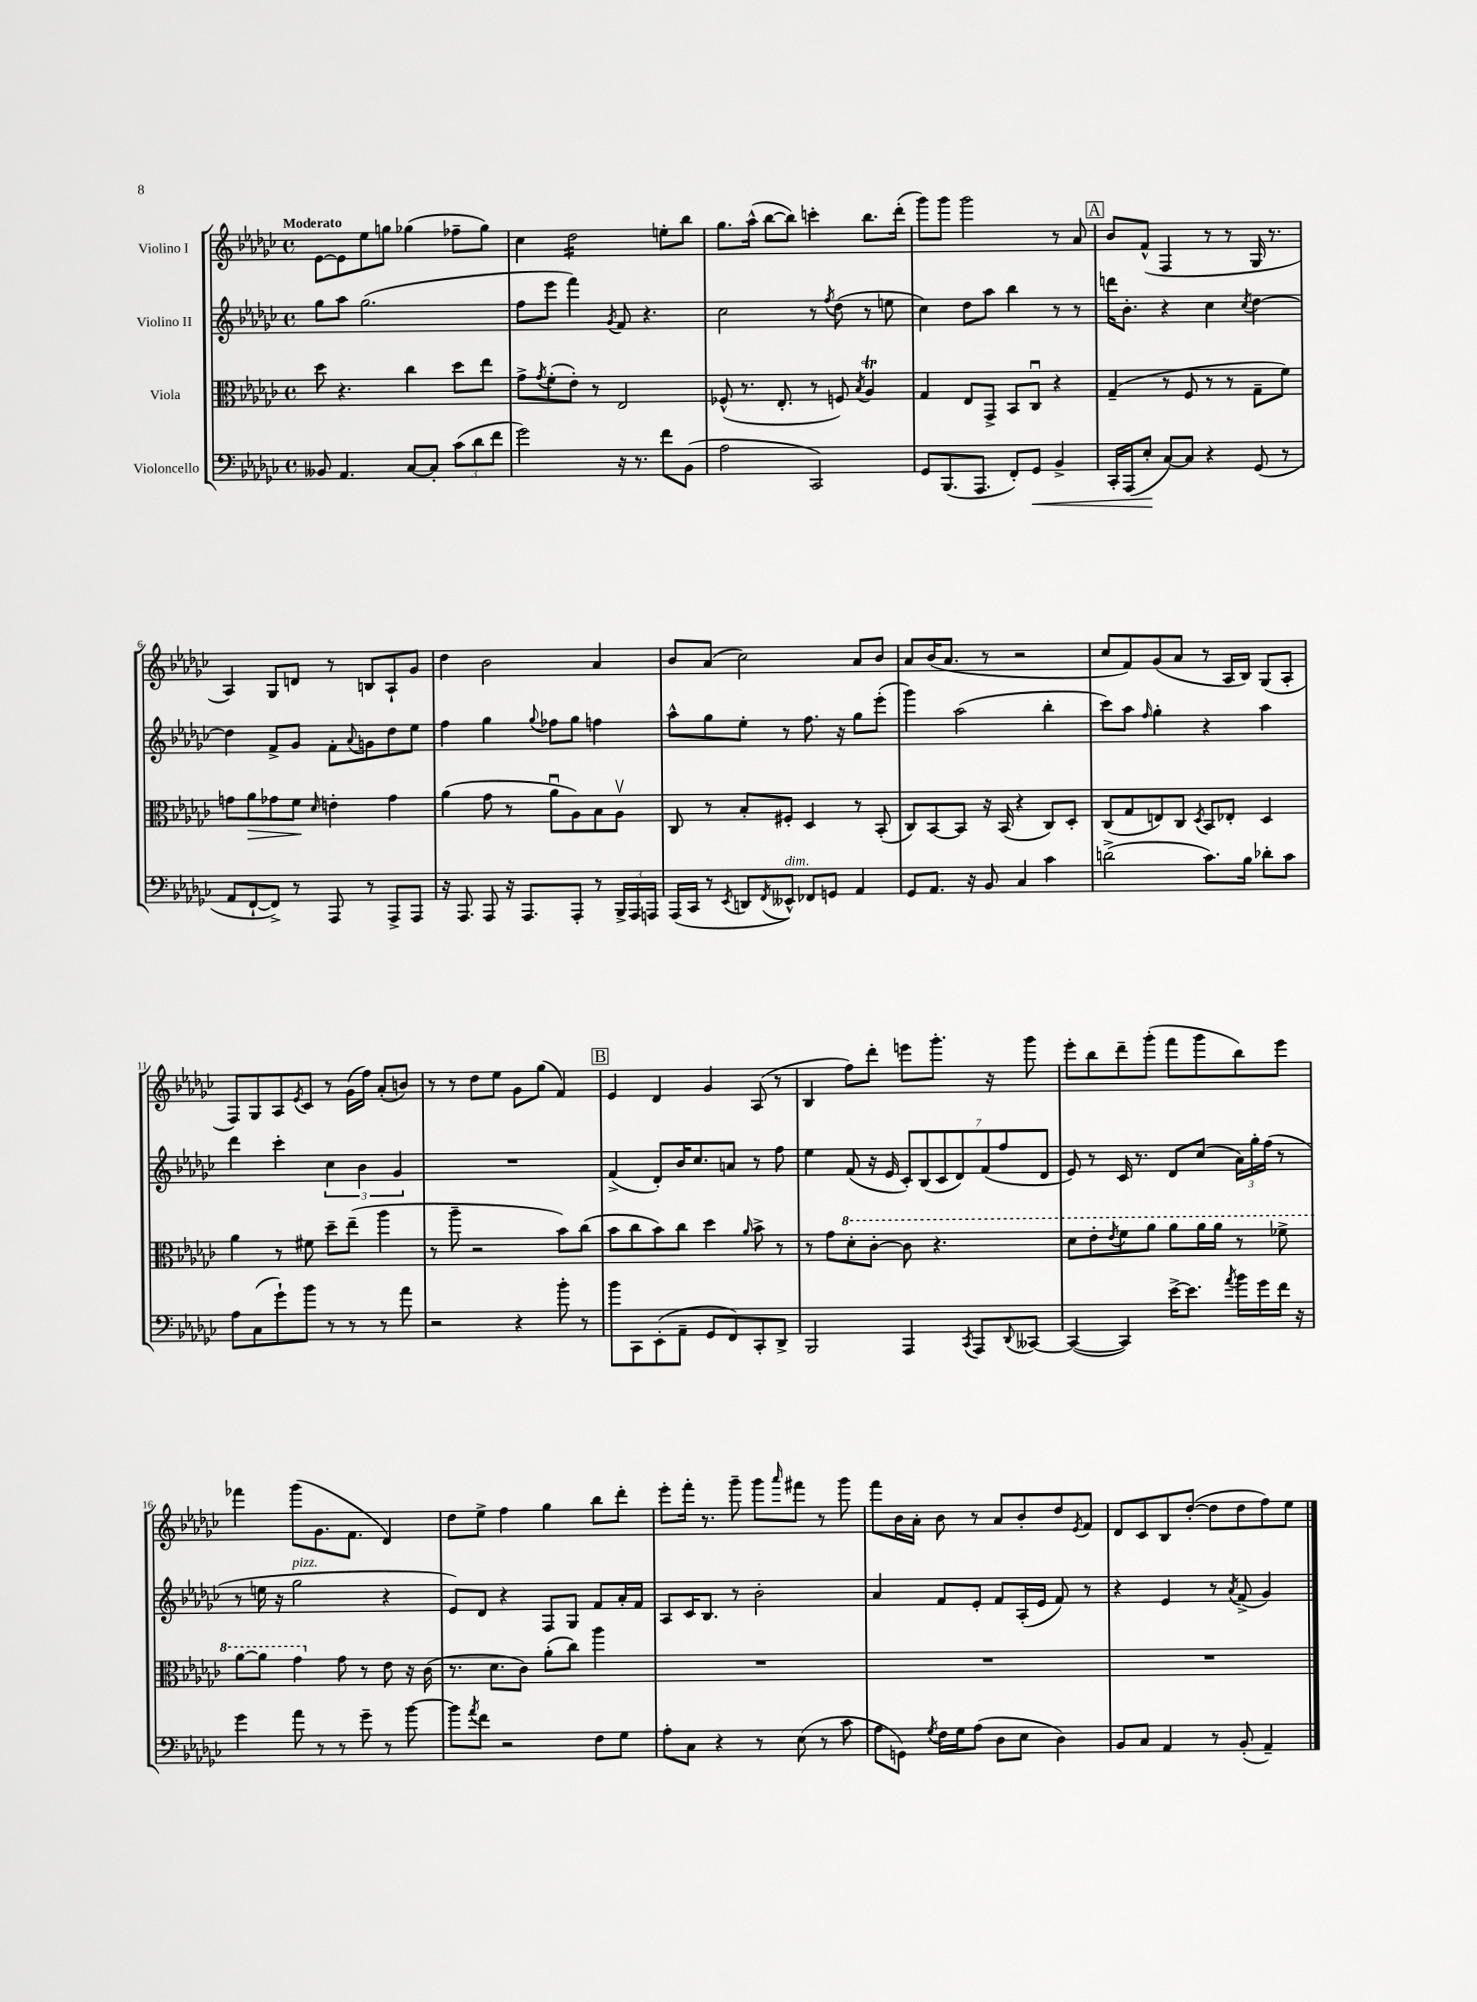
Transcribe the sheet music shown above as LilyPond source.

<<
\new StaffGroup <<
\new Staff = "s0" \with { instrumentName = "Violino I" } {
    \clef treble \key ges \major \defaultTimeSignature \time 4/4 \tempo "Moderato"
    ees'8~ ees'8 ees''8 g''8 ges''4( fes''8-- ges''8) |
    ces''4 des''2:16 e''8-. bes''8 |
    ges''8. aes''16-^( bes''8~ bes''8) c'''4-. bes''8. des'''16-.( |
    ges'''8) ges'''8 ges'''2 r8 aes'8 |
    \mark \markup { \box "A" } bes'8 f'8-^( f4 r8 r8 ges16 r8. |
    aes4) ges8 d'8 r8 b8 aes8-! ges'8 |
    des''4 bes'2 aes'4 |
    bes'8 aes'8( ces''2) aes'8 bes'8 |
    aes'8 bes'16( aes'8. r8 r2 |
    ces''8 f'8) ges'8( aes'8 r8 aes16 bes16) ges8( aes8-. |
    f8) ges8 aes8 \acciaccatura { ees'8 } ces'8 r8 ges'16( f''16) aes'8-.( b'8) |
    r8 r8 des''8 ees''8 ges'8 ges''8( f'4) |
    \mark \markup { \box "B" } ees'4 des'4 ges'4 aes8( r8 |
    bes4 f''8) des'''8-. e'''8 ges'''8.-. r16 ges'''8 |
    ees'''8-. bes''8 des'''8-- ges'''8-.( f'''8 ges'''8 bes''8) ees'''8 |
    fes'''4 ges'''8( ges'8. f'8. des'4) |
    des''8 ees''8-> f''4 ges''4 bes''8 des'''8-. |
    ees'''8-. f'''16-. r8. ges'''8-- ges'''8 \grace { aes'''16 } fis'''8 r8 ges'''8 |
    f'''8 bes'16 aes'16-. bes'8 r8 aes'8 bes'8-. des''8 \acciaccatura { ees'8 } f'8 |
    des'8 ces'8 bes8 des''8~-.( des''8 des''8 f''8) ees''8 \bar "|." |
}
\new Staff = "s1" \with { instrumentName = "Violino II" } {
    \clef treble \key ges \major \defaultTimeSignature \time 4/4
    ges''8 aes''8 ges''2.( |
    f''8 ees'''8 f'''4) \acciaccatura { ges'8 } f'8 r4. |
    ces''2 r8 \acciaccatura { f''8 } des''8( r8 e''8 |
    ces''4) des''8 aes''8 bes''4 r8 r8 |
    \mark \markup { \box "A" } d'''16 bes'8.-. r4 ces''4 \acciaccatura { ces''8 } des''4~ |
    des''4 f'8-> ges'8 f'8-. \appoggiatura { aes'8 } g'8 des''8 ees''8 |
    f''4 ges''4 \appoggiatura { ges''8 } fes''8 ges''8 f''4 |
    aes''8-^ ges''8 ees''8-. r8 f''8. r16 ges''8 ees'''8-.( |
    ges'''4) aes''2( bes''4-. |
    ces'''8) aes''8 \grace { f''16 } ges''4-. r4 aes''4 |
    des'''4 ces'''4-. \tuplet 3/2 { ces''4 bes'4 ges'4 } |
    R1 |
    \mark \markup { \box "B" } f'4->( des'8-.) bes'16 ces''8. a'8 r8 f''8 |
    ees''4 f'8( r16 ees'16 \tuplet 7/4 { ces'8-.) bes8( ces'8 des'8) f'8( f''8 des'8 } |
    ees'8) r8 ces'16 r8. des'8 ces''8( \tuplet 3/2 { aes'16) ges''16-. f''16( } r8 |
    r8 e''16 r16 ges''2^\markup { \italic "pizz." } r4 |
    ees'8) des'8 r4 f8 ges8 f'8 aes'16-. f'16 |
    aes8 ces'16 bes8. r8 bes'2-. |
    aes'4 f'8 ees'8-. f'8 aes16-.( ees'16 f'8) r8 |
    r4 ees'4 r8 \acciaccatura { aes'8 } f'8->( ges'4) \bar "|." |
}
\new Staff = "s2" \with { instrumentName = "Viola" } {
    \clef alto \key ges \major \defaultTimeSignature \time 4/4
    des''8 r4. ces''4 des''8 ees''8 |
    ges'8-> \acciaccatura { ges'8 } f'8-.( ees'8-.) r8 ees2 |
    fes8-^( r8. ees8.-. r8 f8) \acciaccatura { bes8 } aes4\trill |
    ges4 ees8 ges,8-> bes,8 ces8\downbow r4 |
    \mark \markup { \box "A" } ges4--( r8 f8 r8 r8 ges8-- f'8) |
    g'8 aes'8\> ges'8 f'8\! \grace { des'16 } e'4-. ges'4 |
    aes'4( ges'8 r8 aes'8\downbow aes8) bes8 aes8\upbow |
    ces8 r8 bes8-. fis8-. des4 r8 bes,8-.( |
    ces8) bes,8~ bes,8 r16 bes,16( r4 ces8) des8-. |
    ces8( ges8 e8) ces8 \acciaccatura { des8 } bes,8 ees8-. des4 |
    aes'4 r8 fis'8 des''8-- ees''8--( aes''4 |
    r8 aes''8-- r2 bes'8) ces''8( |
    \mark \markup { \box "B" } bes'8 ces''8 bes'8) ces''8 des''4 \grace { aes'16 } bes'8-> r8 |
    r8 ges'8 \ottava #1 des''8-. ces''8~-. ces''8 r4. |
    des''8 ees''8-. \acciaccatura { ees''8 } f''8 aes''8 aes''8 aes''16 aes''16 r8 fes''8-> |
    aes''8~ aes''8 ges''4 \ottava #0 ges'8 r8 ees'8 r16 ces'16( |
    r8. des'8. ces'8) aes'8-.( ces''8) aes''4 |
    R1 |
    R1 |
    R1 \bar "|." |
}
\new Staff = "s3" \with { instrumentName = "Violoncello" } {
    \clef bass \key ges \major \defaultTimeSignature \time 4/4
    beses,8 aes,4. ces8~ ces8-. \tuplet 3/2 { ces'8( des'8 f'8 } |
    ges'2) r16 r8. f'8 bes,8( |
    aes2 ces,2) |
    ges,8 bes,,8.( aes,,8. f,8-.) ges,8\< bes,4-> |
    \mark \markup { \box "A" } ces,16-. aes,,16( ees8-.\! ces8~) ces8 r4 ges,8( r8 |
    aes,8 f,8~-! f,8->) r8 aes,,8 r8 aes,,8-> aes,,8 |
    r16 aes,,8. aes,,8 r16 aes,,8. aes,,8-. r8 \tuplet 3/2 { bes,,16-> aes,,16 a,,16 } |
    aes,,16( ces,16 r8 \acciaccatura { ees,8 } d,8 \acciaccatura { f,8 } eeses,8-^^\markup { \italic "dim." }) fes,8 g,8 aes,4 |
    ges,8 aes,8. r16 bes,8 ces4 ces'4 |
    d'2->( ces'8.) bes16 des'8-. ces'8 |
    aes8 ces8( ges'8-!) bes'8 r8 r8 r8 aes'8 |
    r2 r4 bes'8-. r8 |
    \mark \markup { \box "B" } bes'8 ces,8 ees,8-.( aes,8-- ges,8 f,8) ces,8-. des,8-> |
    bes,,2 aes,,4 \acciaccatura { ces,8 } aes,,8 \appoggiatura { des,8 } ceses,8~ |
    ceses,4~( ceses,4) ees'16~-> ees'8. \acciaccatura { aes'8 } bes'16 ges'16 f'16 r16 |
    ges'4 aes'8 r8 r8 ges'8-- r8 bes'8~ |
    bes'8 \acciaccatura { aes'8 } f'8 r2 f8 ges8 |
    aes8-. ces8 r4 r8 ees8( r8 ces'8 |
    aes8 g,8) \acciaccatura { ges8 } f16 ges16 aes8( des8 ees8 des4) |
    bes,8 ces8 aes,4 r8 bes,8-.( aes,4--) \bar "|." |
}
>>
>>
